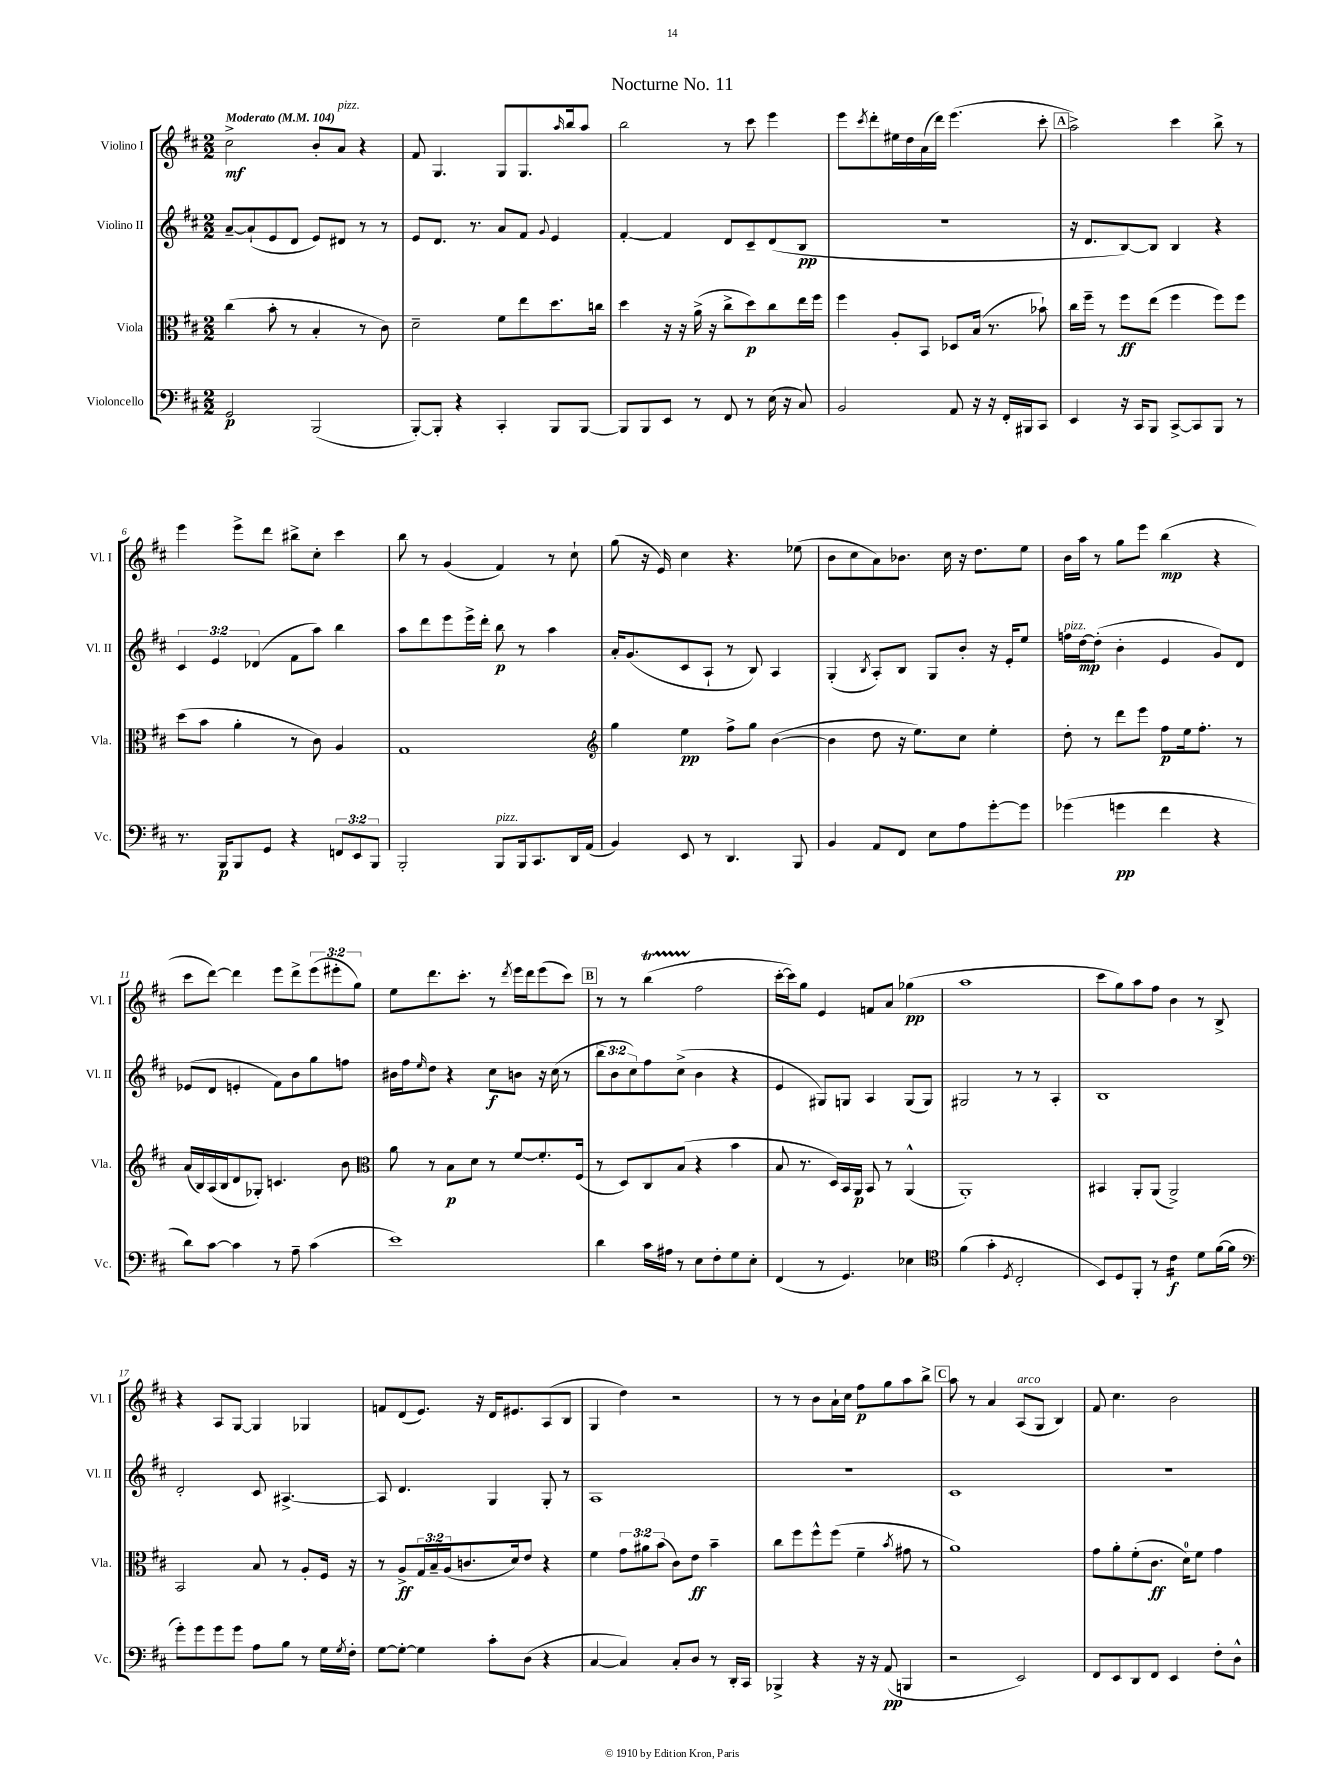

**kern	**kern	**kern	**kern
*staff4	*staff3	*staff2	*staff1
*clefF4	*clefC3	*clefG2	*clefG2
*k[f#c#]	*k[f#c#]	*k[f#c#]	*k[f#c#]
*M2/2	*M2/2	*M2/2	*M2/2
*MM104	*MM104	*MM104	*MM104
2GG	(4cc#	[8a~	2cc#^
.	.	(8a`]	.
.	8b'	8e	.
.	8r	8d	.
(2BBB	4B'	8e)	8b'
.	.	8d#	8a
.	8r	8r	4r
.	8c#)	8r	.
=	=	=	=
[8BBB')	2d~	8e	8f#
8BBB']	.	8.d	4.G
4r	.	.	.
.	.	8.r	.
4CC#'	8f#	8a	8G
.	8ee	8f#	8.G
.	.	8qqg	.
8BBB	8.dd	4e	.
.	.	.	16qqaa
.	.	.	16bb
[8BBB	.	.	8aa
.	16cc	.	.
=	=	=	=
8BBB]	4dd	[4f#'	2bb
8BBB	.	.	.
8EE	16r	4f#]	.
.	16r	.	.
8r	(16a^	.	.
.	16r	.	.
8FF#	8cc#^	8d	8r
8r	8dd)	8c#~	8ccc#
(16E	8cc#	(8d	4eee
16r	.	.	.
8C#)	16ee	8B	.
.	16ff#	.	.
=	=	=	=
2BB	4ff#	1r	8eee
.	.	.	8qccc#
.	.	.	8ddd'
.	8A'	.	16ee#
.	.	.	16dd
.	8BB	.	(16a
.	.	.	16ddd)
8AA	8D-	.	(4.eee
16r	(16B	.	.
16r	8.r	.	.
16FF#'	.	.	.
16BBB#	.	.	.
8CC#	8b-`)	.	8ccc#'
=	=	=	=
4EE	16cc#	16r	2aa^)
.	16ff#~	8.d	.
.	8r	.	.
16r	8ff#	[8B)	.
16CC#	.	.	.
8BBB	(8ee	8B]	.
[8CC#^	4ff#	4B	4ccc#
8CC#]	.	.	.
8BBB	8ff#)	4r	8bb^
8r	8ff#	.	8r
=	=	=	=
8.r	(8dd	6c#	4eee
.	8b	.	.
.	.	6e	.
16BBB	.	.	.
8BBB	4a'	.	8eee^
.	.	(6d-	.
8GG	.	.	8ddd
4r	8r	8f#	8bb#^
.	8c#)	8aa)	8cc#'
12FF	4A	4bb	4ccc#
12EE	.	.	.
12BBB	.	.	.
=	=	=	=
2BBB'	1G	8aa	8bb
.	.	8ddd	8r
.	.	8eee	(4g
.	.	16eee^	.
.	.	16ddd'	.
8BBB	.	8bb	4f#)
16BBB	.	8r	.
8.CC#	.	.	.
.	.	4aa	8r
16DD	.	.	8cc#`
(16AA	.	.	.
=	=	=	=
*	*clefG2	*	*
4BB)	4gg	16a'	(8gg
.	.	(8.g	.
.	.	.	16r
.	.	.	16e)
8EE	4ee	8c#	4cc#
8r	.	8A`	.
4.DD	8ff#^	8r	4.r
.	8gg	8B)	.
.	([4b	4A	.
8BBB	.	.	(8ee-
=	=	=	=
4BB	4b]	(4G'	8b
.	.	.	8cc#
.	.	8qB	.
8AA	8dd	8A')	8a)
8FF#	16r	8B	8.b-
.	8.ee)	.	.
8E	.	8G	.
.	.	.	16cc#
8A	8cc#	8b'	16r
.	.	.	8.dd
[8g'	4ee'	16r	.
.	.	16e'	.
8g]	.	8ee	8ee
=	=	=	=
(4g-	8dd'	16ff	16b
.	.	[16dd	16aa
.	8r	(8dd']	8r
4g	8ddd	4b'	8gg
.	8eee	.	8eee
4f#	8ff#	4e	(4bb
.	16ee	.	.
.	8.ff#'	.	.
4r	.	8g)	4r
.	8r	8d	.
=	=	=	=
8d)	(16a	(8e-	8ccc#
.	16B)	.	.
[8c#	(16A	8d	[8ddd)
.	16B	.	.
4c#]	8d	4e'	4ddd]
.	8G-')	.	.
8r	4.c	8f#)	8eee
8A~	.	8b	8ddd^
(4c#	.	8gg	(12eee
.	.	.	12eee#'
.	8b	8ff	.
.	.	.	12gg)
=	=	=	=
*	*clefC3	*	*
1e)	8a	16b#	8ee
.	.	16ff#	.
.	.	16qqee	.
.	8r	8dd	8.ddd
.	8B	4r	.
.	.	.	8.ccc#'
.	8d	.	.
.	8r	8cc#	8r
.	.	.	8qddd
.	[8f#	8b	16eee
.	.	.	16ddd
.	8.f#']	16r	(8eee
.	.	(16cc#	.
.	.	8r	8ccc#)
.	(16F#	.	.
=	=	=	=
4d	8r	12bb	8r
.	.	12b	.
.	8D)	.	8r
.	.	12cc#)	.
16c#	8C#	8ff#	(4bb
16A#	.	.	.
8r	(8B	(8cc#^	.
8E	4r	4b	2ff#
8F#'	.	.	.
8G	4b	4r	.
8E'	.	.	.
=	=	=	=
(4FF#	8B	4e	[16ccc#'
.	.	.	16ccc#])
.	8.r	.	8gg
8r	.	8G#)	4e
.	16D)	.	.
4.GG)	16BB	8G	.
.	16AA	.	.
.	8BB	4A	8f
.	8r	.	8a
4E-	(4AA^^	(8G	(4gg-
.	.	8G)	.
=	=	=	=
*clefC4	*	*	*
(4f#	1AA')	2G#	1aa
4g'	.	.	.
8qD	.	.	.
2C#'	.	8r	.
.	.	8r	.
.	.	4A'	.
=	=	=	=
8BB)	4BB#	1B	8ccc#
8D	.	.	8gg)
8FF#'	8AA'	.	8aa
8r	(8AA	.	8ff#
4c#	2AA^)	.	4b
8d	.	.	8r
([16f#	.	.	8B^
16f#]	.	.	.
=	=	=	=
*clefF4	*	*	*
8g')	2BB	2d'	4r
8g	.	.	.
8g	.	.	8A
8g	.	.	[8G
8A	8B	8c#	4G]
8B	8r	[4.A#^	.
8r	8A'	.	4G-
16G	16F#	.	.
8qG	.	.	.
16F#'	16r	.	.
=	=	=	=
[8G	8r	8A#]	8f
8G'_	8A^	4.d	(8d
4G]	24G	.	8.e)
.	24B~	.	.
.	(24A	.	.
.	8.c	.	.
.	.	.	16r
8c#'	.	4G	16d
.	16d)	.	8.e#
(8D	8e	.	.
4r	4r	8G'	(8A
.	.	8r	8B
=	=	=	=
[4C#	4f#	1A	4G
4C#])	12g	.	4dd)
.	12a#	.	.
.	(12b	.	.
8C#'	8c#)	.	2r
8D	8e	.	.
8r	4b~	.	.
16DD'	.	.	.
16CC#	.	.	.
=	=	=	=
4BBB-^	8cc#	1r	8r
.	8ff#	.	8r
4r	8ff#^^	.	8b
.	(8ff#	.	16a`
.	.	.	16cc#
16r	4f#~	.	8ff#
16r	.	.	.
(8AA	.	.	8gg
.	8qb	.	.
4BBB	8g#	.	8aa
.	8r	.	8bb^
=	=	=	=
2r	1a)	1c#	8aa
.	.	.	8r
.	.	.	4a
2EE)	.	.	(8A
.	.	.	8G
.	.	.	4B)
=	=	=	=
8FF#	8g	1r	8f#
8EE	8a'	.	4.cc#
8DD	(8f#'	.	.
8FF#	8.c#	.	.
4EE	.	.	2b
.	16d)	.	.
.	8f#	.	.
8F#'	4g	.	.
8D^^	.	.	.
==	==	==	==
*-	*-	*-	*-
